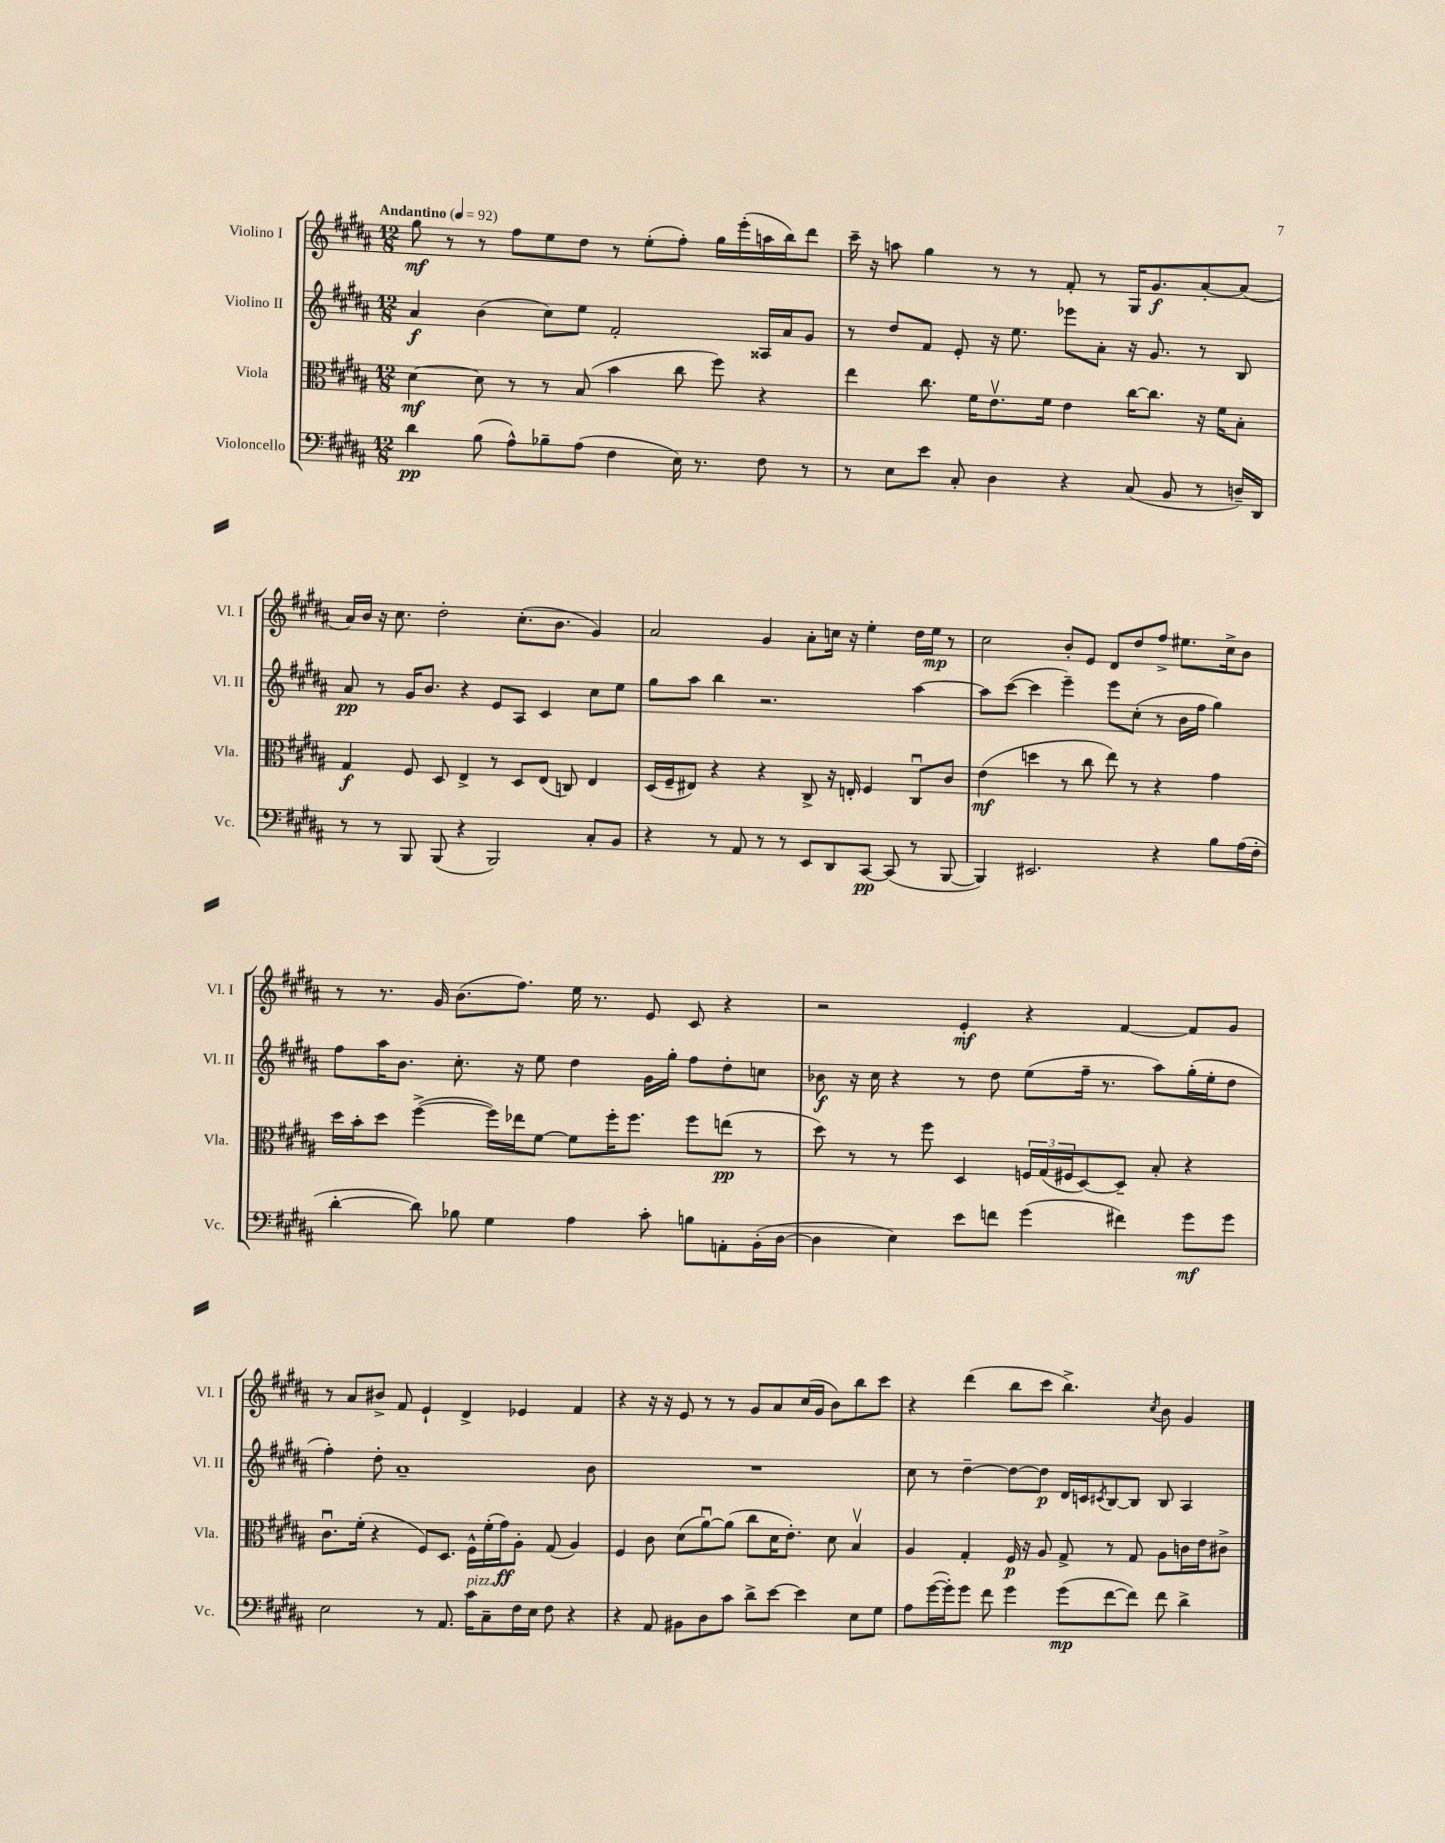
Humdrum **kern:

**kern	**kern	**kern	**kern
*staff4	*staff3	*staff2	*staff1
*clefF4	*clefC3	*clefG2	*clefG2
*k[f#c#g#d#a#]	*k[f#c#g#d#a#]	*k[f#c#g#d#a#]	*k[f#c#g#d#a#]
*M12/8	*M12/8	*M12/8	*M12/8
*MM92	*MM92	*MM92	*MM92
4d#\	[4d#\	4a#/	8gg#\
.	.	.	8r
(8B\	8d#\]	(4b\	8r
8A#^^\L)	8r	.	8ff#\L
8B-~\	8r	8cc#\L)	8ee\
(8A#\J	(8B/	8ee\J	8dd#\J
4F#\	4b\	2f#'/	8r
.	.	.	(8ee'\L
16E\)	8cc#\	.	8ff#'\J)
8.r	.	.	.
.	8ff#\)	.	16gg#\LL
.	.	.	(16eee'\
8F#\	4r	16A##/LL	16aa\
.	.	16a#/J	16bb\J)
8r	.	8g#/J	8ddd#\J
=	=	=	=
8r	4ee\	8r	16ccc#~\
.	.	.	16r
8E\L	.	8dd#/L	8aa\
8e\J	8.cc#\	8f#/J	4gg#\
8C#'/	.	8e'/	.
.	16f#\LK	.	.
4D#\	8.ev\	16r	8r
.	.	8.ee\	.
.	.	.	8r
.	16f#\Jk	.	.
4r	4e\	8eee-\L	8f#'/
.	.	8a#'\J	8r
(8C#/	[16cc#\LK	16r	16G#/LK
.	8.cc#\]J	8.g#/	8.g#/
8BB/	.	.	.
8r	16r	8r	[8a#'/
.	16f#\LK	.	.
16D~/LL)	8B'\J	8B/	(8a#/]J
16DD#/JJ	.	.	.
=	=	=	=
8r	4G#/	8a#/	16a#/LL)
.	.	.	16b/JJ
8r	.	8r	16r
.	.	.	8.cc#\
8BBB/	8F#/	16g#/LK	.
.	.	8.b/J	.
(8BBB/	8D#/	.	2dd#'\
4r	4E^/	4r	.
2BBB/)	8r	8e/L	.
.	8D#/L	8A#/J	(8.cc#'\L
.	(8E/J	4c#/	.
.	.	.	8.b\J
.	8C/)	.	.
8C#'/L	4E/	8cc#\L	4g#/)
8BB/J	.	8ee\J	.
=	=	=	=
4r	(16D#/LL	8gg#\L	2a#/
.	16F#~/J	.	.
.	8E#/J)	8aa#\J	.
8r	4r	4bb\	.
8AA#/	.	.	.
8r	4r	2.r	4g#/
8r	.	.	.
8EE/L	8C#^/	.	8a#'\L
8DD#/	16r	.	16cc\Jk
.	16E'/	.	16r
[8CC#/J	4F#/	.	4ee'\
(8CC#/]	.	.	.
8r	8C#u/L	[4aa#\	16dd#\LL
.	.	.	16ee\JJ
[8BBB/	8c#/J	.	8r
=	=	=	=
4BBB/])	(4e\	8aa#\]L	2cc#\
.	.	([8ccc#\J	.
2.EE#/	4dd\	4ccc#\]	.
.	8r	4eee~\)	8b'/L
.	8cc#\	.	8e/J
.	8ee\)	8eee\L	8d#/L
.	8r	(8cc#'\J	8dd#/
4r	4r	8r	8ff#^/J
.	.	16b\LL	8.ee#\L
.	.	16ff#\JJ	.
8B\L	4g#\	4gg#\)	.
.	.	.	16cc#^\k
(16A#\L	.	.	8b\J
16F#'\JJ	.	.	.
=	=	=	=
[4d#'\	16dd#\LL	8ff#\L	8r
.	16b'\J	.	.
.	8dd#\J	16aa#\K	8.r
.	.	8.b\J	.
8d#\])	([4ff#^\	.	.
.	.	.	16g#/
8B-\	.	8.cc#'\	(8.b\L
4G#\	16ff#\]LL)	.	.
.	16ee-\J	16r	8.ff#\J)
.	[8f#\J	8ee\	.
4A#\	8f#\]L	4dd#\	16ee\
.	.	.	8.r
.	16ff#'\K	.	.
.	8.ff#\J	.	.
8c#'\	.	16g#\LL	8e/
.	.	16gg#'\JJ	.
8B\L	8ff#\L	8ff#\L	8c#/
8AA'\	(8ee\J	8dd#'\	4r
(16BB'\L	8r	8cc\J	.
[16D#\JJ	.	.	.
=	=	=	=
4D#\]	8dd#\)	8b-\	2r
.	8r	16r	.
.	.	16cc#\	.
4E\)	8r	4r	.
.	8ff#\	.	.
8e\L	4D#/	8r	4e'/
8f\J	.	8dd#\	.
(4g#\	24F/LL	(8ee\L	4r
.	(24G#/	.	.
.	24F#/J	.	.
.	[8D#/)	16ff#~\Jk	.
.	.	8.r	.
4f#\)	8D#~/]J	.	[4f#/
.	8B'/	8aa#\L)	.
8g#\L	4r	(16gg#'\L	8f#/]L
.	.	16ee'\J	.
8g#\J	.	8dd#\J	8g#/J
=	=	=	=
2E\	8.c#u\L	4ff#'\)	8r
.	.	.	8a#/L
.	(16f#'\Jk	.	.
.	4r	8dd#'\	8b#^/J
.	.	1a#~	8f#/
8r	8F#/L)	.	4e`/
8.AA#/	8.D#/J	.	.
.	.	.	4d#^/
16c#\LK	16F#^^\LL	.	.
8C#~\	(16f#'\	.	.
.	16g#\J)	.	.
16F#\L	8A#'\J	.	4e-/
16E\JJ	.	.	.
8F#\	(8G#/	.	.
4r	4A#/)	.	4f#/
.	.	8b\	.
=	=	=	=
4r	4F#/	1.r	4r
8AA#/	8c#\	.	16r
.	.	.	16r
8BB#\L	(8d#\L	.	8e/
8D#\	[8a#u\)	.	8r
8c#\J	(8a#\]J	.	8r
8d#^\L	8cc#\L	.	8g#/L
[8e\J	16d#\K	.	8a#/
.	8.e'\J)	.	.
4e\]	.	.	(16cc#/L
.	.	.	16g#/JJ
.	8d#\	.	8b\L)
8E\L	4Bv/	.	8bb\
8G#\J	.	.	8ccc#\J
=	=	=	=
8A#\L	4A#/	8cc#\	4r
([16g#\L	.	8r	.
16g#'\]J)	.	.	.
8g#\J	4G#'/	[4dd#~\	(4ddd#\
8f#\	.	.	.
4g#\	16F#/	8dd#\_L	8bb\L
.	16r	.	.
.	8A#/	8dd#\]J	8ccc#\J
(8g#\L	8G#^/	16d#/LL	4.bb^\)
.	.	16c/J	.
.	.	8qc#/	.
[8f#\	8r	[8B/	.
8f#\]J)	8G#/	8B/]J	.
.	.	.	8qcc#/
8f#\	8A#\L	8B/	8b\
4d#^\	16c\L	4A#/	4g#/
.	16e\J	.	.
.	8c#^\J	.	.
==	==	==	==
*-	*-	*-	*-
